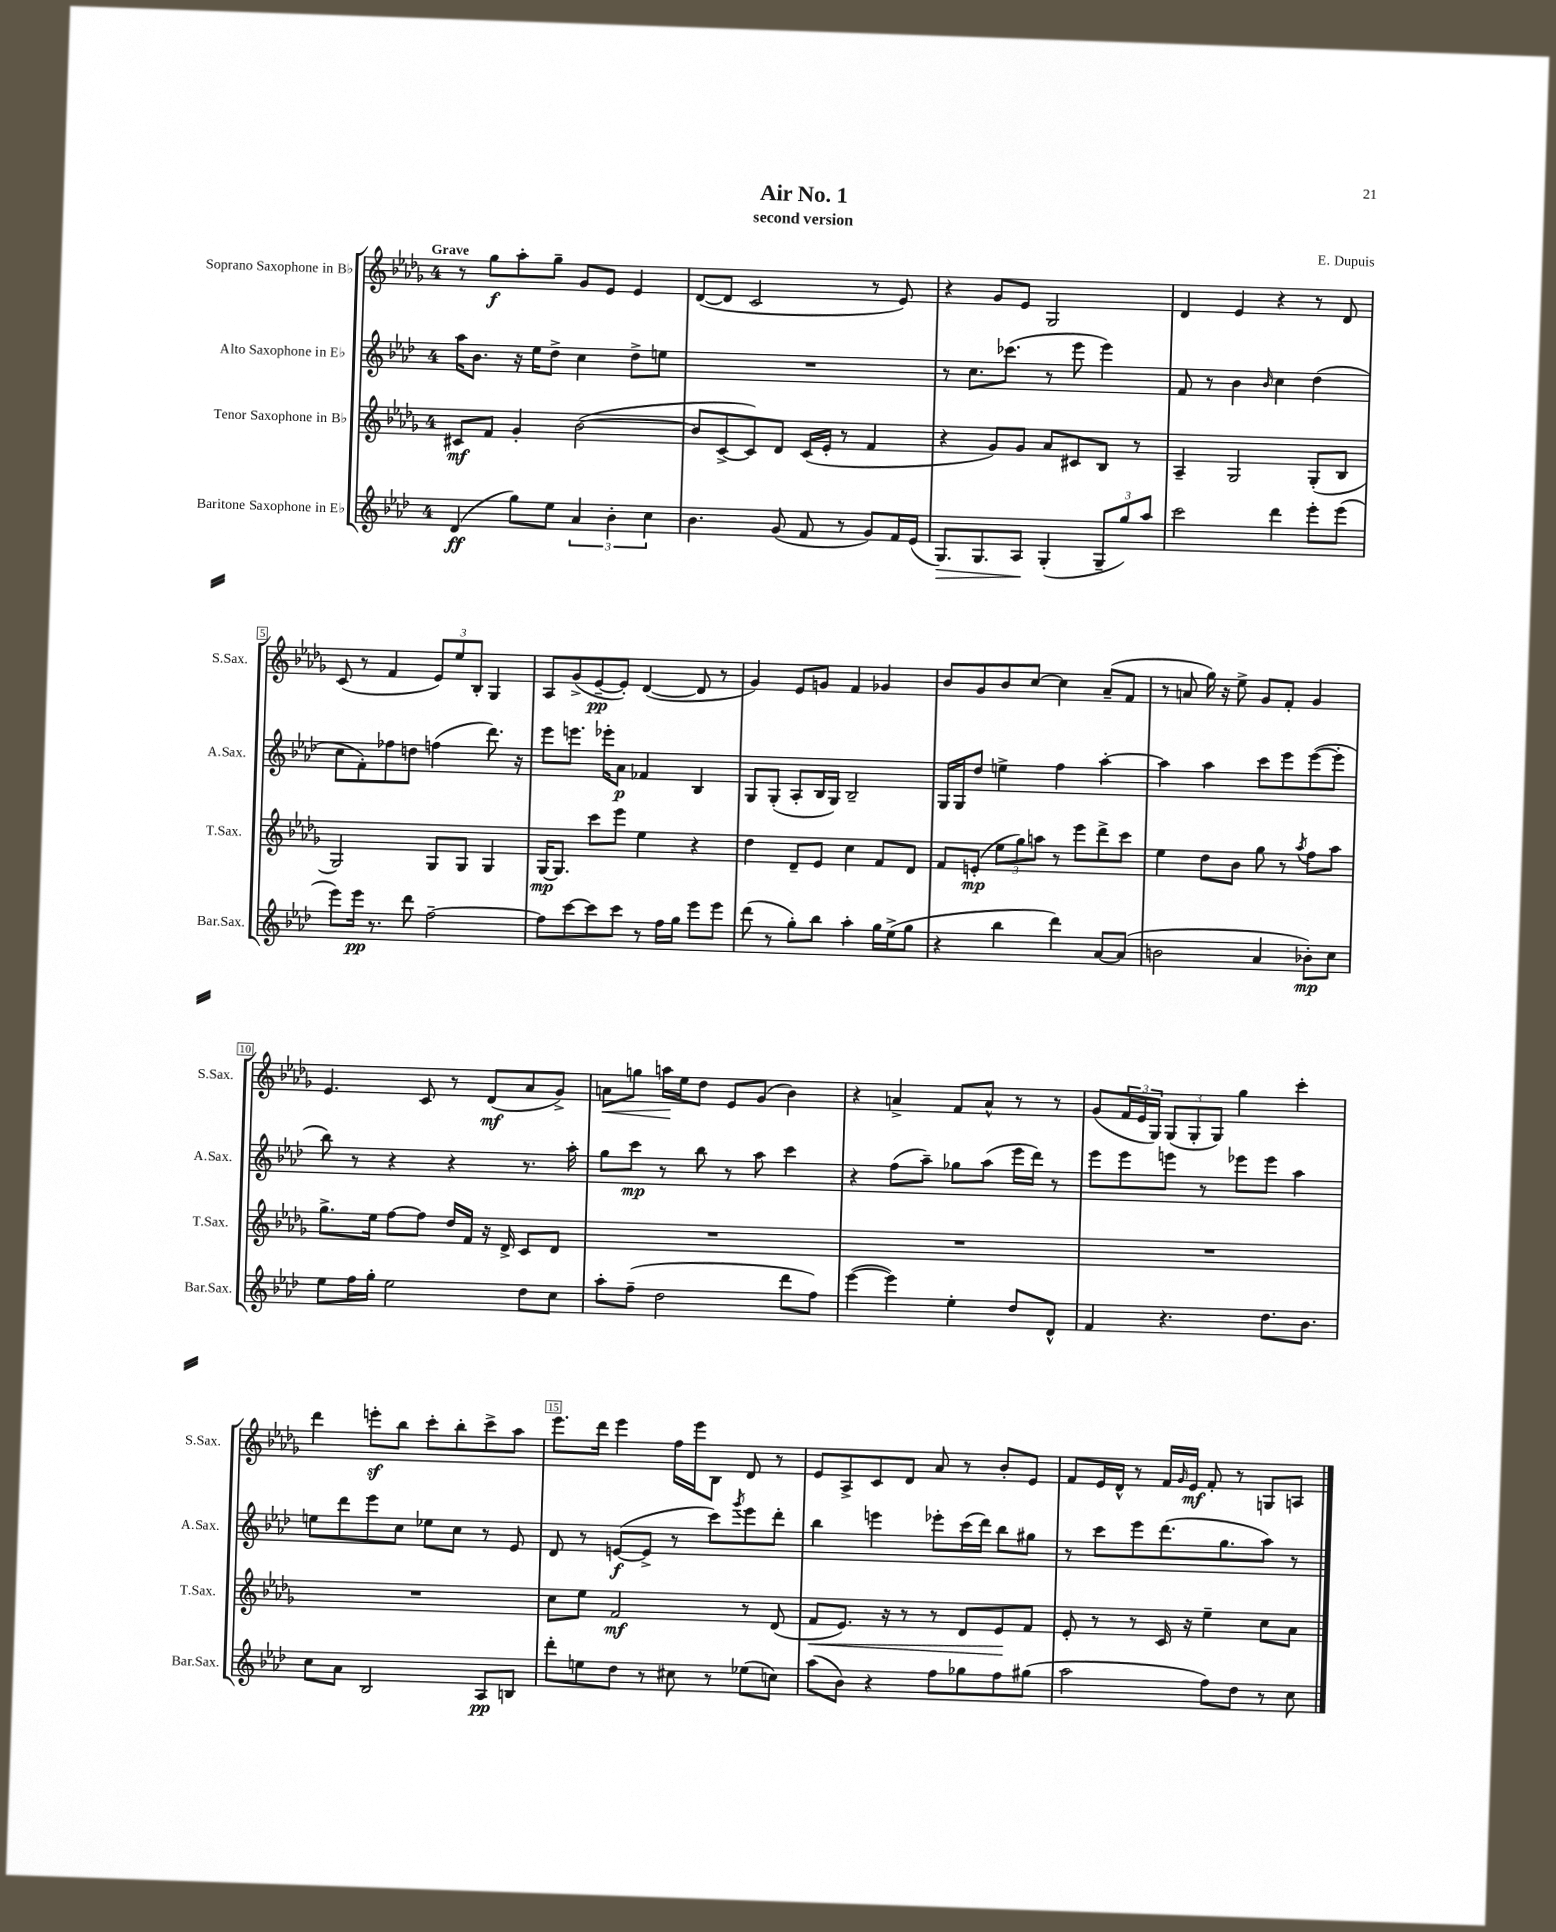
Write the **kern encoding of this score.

**kern	**dynam	**kern	**dynam	**kern	**dynam	**kern	**dynam
*part4	*part4	*part3	*part3	*part2	*part2	*part1	*part1
*staff4	*staff4	*staff3	*staff3	*staff2	*staff2	*staff1	*staff1
*I"Baritone Saxophone in E♭	*	*I"Tenor Saxophone in B♭	*	*I"Alto Saxophone in E♭	*	*I"Soprano Saxophone in B♭	*
*I'Bar.Sax.	*	*I'T.Sax.	*	*I'A.Sax.	*	*I'S.Sax.	*
*clefG2	*	*clefG2	*	*clefG2	*	*clefG2	*
*k[b-e-a-d-]	*	*k[b-e-a-d-g-]	*	*k[b-e-a-d-]	*	*k[b-e-a-d-g-]	*
*M4/4	*	*M4/4	*	*M4/4	*	*M4/4	*
=1	=1	=1	=1	=1	=1	=1	=1
!	!	!	!	!	!	!LO:TX:a:B:t=Grave	!
(4d-/	ff	8c#X/L	mf	16aa-\KL	.	8r	.
.	.	.	.	8.b-\J	.	.	.
.	.	8f/J	.	.	.	8gg-\L	f
8gg\L)	.	4g-'/	.	16r	.	8aa-'\	.
.	.	.	.	16ee-\KL	.	.	.
8ee-\J	.	.	.	8dd-^\J	.	8gg-~\J	.
6a-/	.	([2b-\	.	4cc\	.	8g-/L	.
.	.	.	.	.	.	8e-/J	.
6b-'\	.	.	.	.	.	.	.
.	.	.	.	8dd-^\L	.	4e-/	.
6cc\	.	.	.	.	.	.	.
.	.	.	.	8een\J	.	.	.
=2	=2	=2	=2	=2	=2	=2	=2
4.b-\	.	8b-/L]	.	1r	.	([8d-/L	.
.	.	[8c^/	.	.	.	8d-/J]	.
.	.	8c/])	.	.	.	2c/	.
(8g/	.	8d-/J	.	.	.	.	.
8f/	.	(16c/LL	.	.	.	.	.
.	.	16e-'/JJ	.	.	.	.	.
8r	.	8r	.	.	.	.	.
8g/L)	.	4f/	.	.	.	8r	.
16f/L	.	.	.	.	.	8e-/)	.
(16e-/JJ	.	.	.	.	.	.	.
=3	=3	=3	=3	=3	=3	=3	=3
!	!LO:HP:b	!	!	!	!	!	!
8.G/L)	>	4r	.	8r	.	4r	.
.	.	.	.	8.cc\L	.	.	.
8.G/	.	.	.	.	.	.	.
.	.	8g-/L)	.	.	.	8g-/L	.
.	.	.	.	(8.ccc-X\J	.	.	.
8A-/J	.	8g-/J	.	.	.	8e-/J	.
(4G'/	]	8a-/L	.	8r	.	2G-/	.
.	.	8c#X/	.	8eee-\	.	.	.
12G~/L	.	8B-/J	.	4eee-\)	.	.	.
12gg/)	.	.	.	.	.	.	.
.	.	8r	.	.	.	.	.
12aa-/J	.	.	.	.	.	.	.
=4	=4	=4	=4	=4	=4	=4	=4
2ccc\	.	4A-~/	.	8f/	.	4d-/	.
.	.	.	.	8r	.	.	.
.	.	2G-/	.	4b-\	.	4e-/	.
.	.	.	.	16qqb-/	.	.	.
4ddd-\	.	.	.	4cc\	.	4r	.
8eee-'\L	.	(8G-'/L	.	(4dd-\	.	8r	.
(8eee-\J	.	8B-/J	.	.	.	8d-/	.
!!LO:LB:g=z
=5	=5	=5	=5	=5	=5	=5	=5
8eee-\L)	.	2G-/)	.	8cc\L	.	(8c/	.
16eee-\Jk	pp	.	.	8f'\)	.	8r	.
8.r	.	.	.	.	.	.	.
.	.	.	.	8ff-X\	.	4f/	.
8ddd-\	.	.	.	8ddn\J	.	.	.
[2ff~\	.	8G-/L	.	(4ffn\	.	12e-/L)	.
.	.	.	.	.	.	12ee-/	.
.	.	8G-/J	.	.	.	.	.
.	.	.	.	.	.	12B-'/J	.
.	.	4G-/	.	8.ddd-\)	.	4G-/	.
.	.	.	.	16r	.	.	.
=6	=6	=6	=6	=6	=6	=6	=6
8ff\L]	.	[16G-/KL	mp	8eee-\L	.	8A-/L	.
.	.	8.G-/J]	.	.	.	.	.
[8ccc\	.	.	.	8.eeen\J	.	(8g-^/	.
8ccc\]	.	8ccc\L	.	.	.	[8e-~/	pp
.	.	.	.	16eee-X'\KL	.	.	.
8ccc\J	.	8eee-\J	.	8a-\J	p	8e-'/J])	.
8r	.	4ee-\	.	4f-X/	.	([4d-/	.
16ff\LL	.	.	.	.	.	.	.
16gg\JJ	.	.	.	.	.	.	.
8eee-\L	.	4r	.	4B-/	.	8d-/]	.
8eee-\J	.	.	.	.	.	8r	.
=7	=7	=7	=7	=7	=7	=7	=7
(8ddd-\	.	4dd-\	.	8G/L	.	4g-/)	.
8r	.	.	.	(8G'/J	.	.	.
8gg'\L)	.	8d-~/L	.	8A-'/L	.	8e-/L	.
8bb-\J	.	8e-/J	.	16B-/L	.	8gn/J	.
.	.	.	.	16G/JJ)	.	.	.
4aa-'\	.	4cc\	.	2B-~/	.	4f/	.
16gg\LL	.	8f/L	.	.	.	4g-X/	.
(16ee-^\J	.	.	.	.	.	.	.
8gg\J	.	8d-/J	.	.	.	.	.
=8	=8	=8	=8	=8	=8	=8	=8
4r	.	8f/L	.	16G/LL	.	8b-/L	.
.	.	.	.	16G/J	.	.	.
.	.	(8en'/J	mp	8dd-/J	.	8g-/	.
4bb-\	.	12ee-\L	.	4een^\	.	8b-/	.
.	.	12gg-\)	.	.	.	.	.
.	.	.	.	.	.	[8cc/J	.
.	.	12aan\J	.	.	.	.	.
4ddd-\)	.	8r	.	4ff\	.	4cc\]	.
.	.	8eee-\L	.	.	.	.	.
[8a-/L	.	8ddd-^\	.	[4aa-'\	.	(8a-~/L	.
(8a-/J]	.	8ccc\J	.	.	.	8f/J	.
=9	=9	=9	=9	=9	=9	=9	=9
2bn\	.	4ee-\	.	4aa-\]	.	8r	.
.	.	.	.	.	.	8an/	.
.	.	8dd-\L	.	4aa-\	.	16gg-\)	.
.	.	.	.	.	.	16r	.
.	.	8b-\J	.	.	.	8ee-^\	.
4a-/	.	8gg-\	.	8ccc\L	.	8g-/L	.
.	.	8r	.	8eee-\	.	8f'/J	.
.	.	8qaa-/	.	.	.	.	.
8b-X'\L)	mp	8ff\L	.	([8eee-\	.	4g-/	.
8cc\J	.	8aa-\J	.	8eee-'\J]	.	.	.
!!LO:LB:g=z
=10	=10	=10	=10	=10	=10	=10	=10
8ee-\L	.	8.gg-^\L	.	8bb-\)	.	4.e-/	.
16ff\L	.	.	.	8r	.	.	.
16gg'\JJ	.	16ee-\Jk	.	.	.	.	.
2ee-\	.	[8ff\L	.	4r	.	.	.
.	.	8ff\J]	.	.	.	8c/	.
.	.	16dd-/LL	.	4r	.	8r	.
.	.	16f/JJ	.	.	.	.	.
.	.	16r	.	.	.	(8d-/L	mf
.	.	16d-^/	.	.	.	.	.
8dd-\L	.	8c/L	.	8.r	.	8a-/	.
8cc\J	.	8d-/J	.	.	.	8g-^/J)	.
.	.	.	.	16aa-'\	.	.	.
=11	=11	=11	=11	=11	=11	=11	=11
!	!	!	!	!	!	!	!LO:HP:b
8aa-'\L	.	1r	.	8gg\L	.	8an\L	<
(8ff~\J	.	.	.	8ccc\J	mp	8ggn\J	.
2dd-\	.	.	.	8r	.	16aan\LL	.
.	.	.	.	.	.	16ee-\J	[
.	.	.	.	8bb-\	.	8dd-\J	.
.	.	.	.	8r	.	8e-/L	.
.	.	.	.	8aa-\	.	(8g-/J	.
8ddd-\L	.	.	.	4ccc\	.	4b-\)	.
8ff\J)	.	.	.	.	.	.	.
=12	=12	=12	=12	=12	=12	=12	=12
([4eee-\	.	1r	.	4r	.	4r	.
4eee-\])	.	.	.	(8ff\L	.	4an^/	.
.	.	.	.	8aa-~\J)	.	.	.
4ee-'\	.	.	.	8gg-X\L	.	8f/L	.
.	.	.	.	(8aa-\J	.	8a^^/J	.
8dd-/L	.	.	.	16eee-\LL	.	8r	.
.	.	.	.	16ddd-\JJ)	.	.	.
8d-^^/J	.	.	.	8r	.	8r	.
=13	=13	=13	=13	=13	=13	=13	=13
4f/	.	1r	.	8eee-\L	.	(8g-/L	.
.	.	.	.	8eee-\	.	24f/L	.
.	.	.	.	.	.	24e-/	.
.	.	.	.	.	.	24G-/JJ)	.
4.r	.	.	.	8eeen\J	.	(12G-/L	.
.	.	.	.	.	.	12G-'/	.
.	.	.	.	8r	.	.	.
.	.	.	.	.	.	12G-/J)	.
.	.	.	.	8eee-X\L	.	4gg-\	.
8.dd-\L	.	.	.	8eee-\J	.	.	.
.	.	.	.	4aa-\	.	4ccc'\	.
8.b-\J	.	.	.	.	.	.	.
!!LO:LB:g=z
=14	=14	=14	=14	=14	=14	=14	=14
8cc\L	.	1r	.	8een\L	.	4ddd-\	.
8a-\J	.	.	.	8ddd-\	.	.	.
2B-/	.	.	.	8eee-\	.	8eeenz'\L	.
.	.	.	.	8cc\J	.	8bb-\J	.
.	.	.	.	8ee-X\L	.	8ccc'\L	.
.	.	.	.	8cc\J	.	8bb-'\	.
8A-/L	pp	.	.	8r	.	8ccc^\	.
8Bn/J	.	.	.	8e-/	.	8aa-\J	.
=15	=15	=15	=15	=15	=15	=15	=15
8ddd-'\L	.	8cc\L	.	8d-/	.	8.eee-\L	.
8een\	.	8ee-\J	.	8r	.	.	.
.	.	.	.	.	.	16ddd-\Jk	.
8dd-\J	.	2f/	mf	([8en/L	f	4eee-\	.
8r	.	.	.	8e^/J]	.	.	.
8cc#X\	.	.	.	8r	.	16ff\LL	.
.	.	.	.	.	.	16eee-\J	.
8r	.	.	.	8ccc\L)	.	8B-\J	.
.	.	.	.	8qggg/	.	.	.
(8ee-X\L	.	8r	.	8eee-\	.	8d-/	.
8ccn\J)	.	(8d-/	.	8ddd-'\J	.	8r	.
=16	=16	=16	=16	=16	=16	=16	=16
!	!	!	!LO:HP:b	!	!	!	!
(8aa-\L	.	8f/L	<	4bb-\	.	8e-/L	.
8b-\J)	.	8.e-/J)	.	.	.	8A-^/	.
4r	.	.	.	4eeen\	.	8c/	.
.	.	16r	.	.	.	.	.
.	.	8r	.	.	.	8d-/J	.
8ff\L	.	8r	.	8eee-X'\L	.	8a-/	.
8gg-X\	.	8d-/L	.	(16ccc\L	.	8r	.
.	.	.	.	16ddd-\JJ)	.	.	.
8ff\	.	8e-/	.	8bb-\L	.	8b-'/L	.
(8gg#X\J	.	8f/J	[	8gg#X\J	.	8e-/J	.
=17	=17	=17	=17	=17	=17	=17	=17
2aa-\	.	8e-'/	.	8r	.	8f/L	.
.	.	8r	.	8ccc\L	.	16e-/L	.
.	.	.	.	.	.	16d-^^/JJ	.
.	.	8r	.	8eee-\	.	8r	.
.	.	16c/	.	(8.ddd-\	.	16f/LL	.
.	.	.	.	.	.	16qqg-/	.
.	.	16r	.	.	.	16e-/JJ	mf
8ff\L)	.	4ee-~\	.	.	.	8f'/	.
.	.	.	.	8.gg\	.	.	.
8dd-\J	.	.	.	.	.	8r	.
8r	.	8cc\L	.	8aa-\J)	.	8Gn/L	.
8cc\	.	8a-\J	.	8r	.	8An/J	.
==	==	==	==	==	==	==	==
*-	*-	*-	*-	*-	*-	*-	*-
